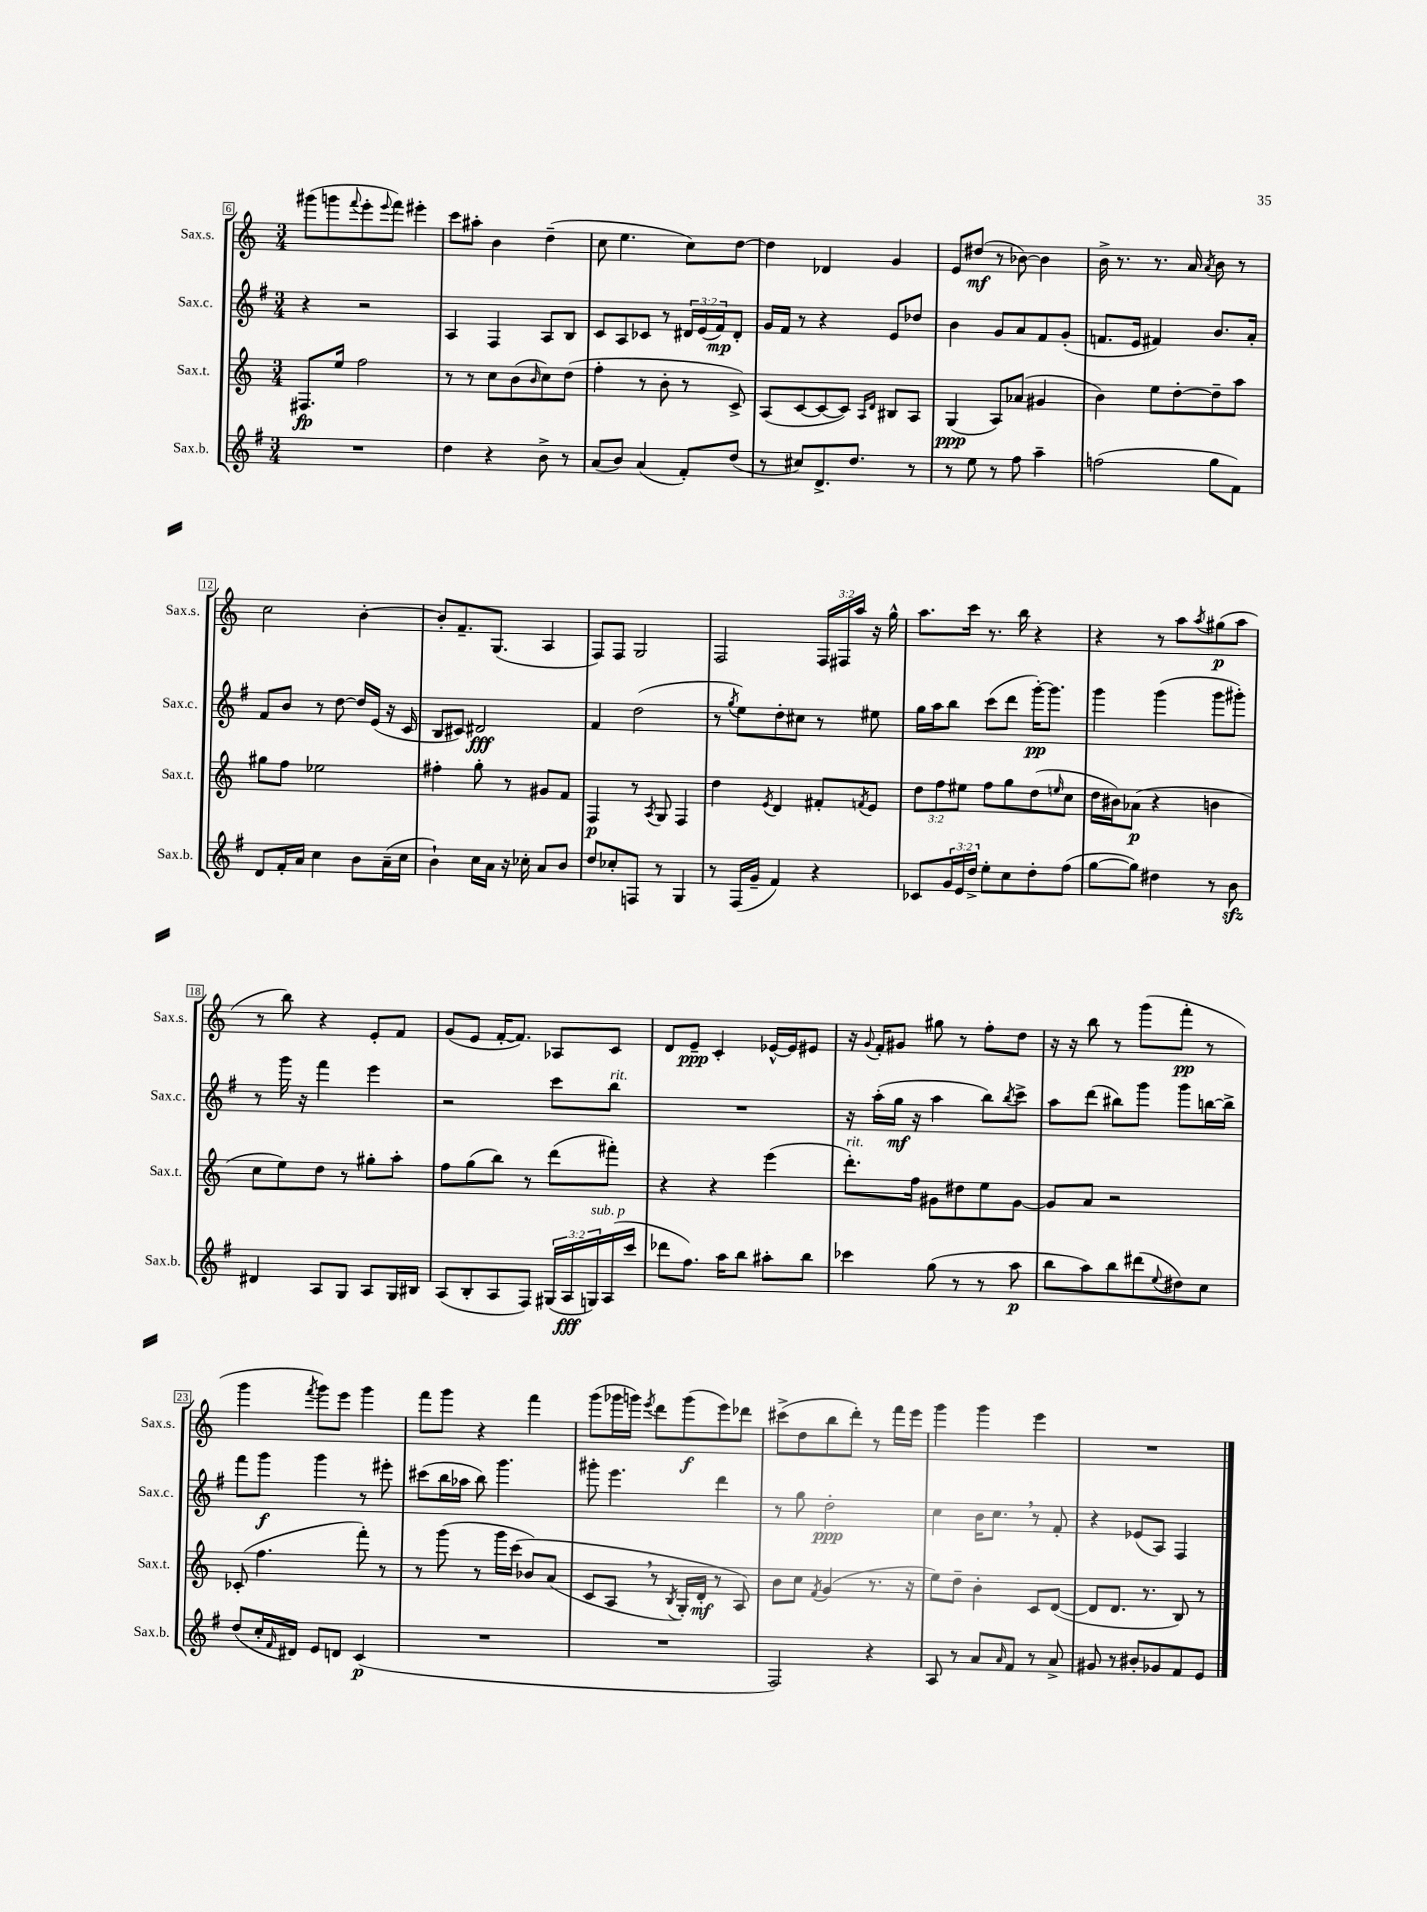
<<
\new StaffGroup <<
\new Staff = "s0" \with { instrumentName = "Sax.s." shortInstrumentName = "Sax.s." } {
    \clef treble \key c \major \numericTimeSignature \time 3/4 \override Staff.TupletNumber.text = #tuplet-number::calc-fraction-text
    gis'''8( g'''8 \appoggiatura { f'''8 } e'''8-. \appoggiatura { e'''8 } f'''8) eis'''4-. |
    c'''8 ais''8-. b'4 d''4--( |
    c''8 e''4. c''8) d''8~ |
    d''4 des'4 g'4 |
    e'8 dis''8\mf( r8 bes'8~) bes'4 |
    b'16-> r8. r8. a'16 \acciaccatura { a'8 } b'8 r8 |
    c''2 b'4~-. |
    b'8-. f'8.-- g8.( a4 |
    f8) f8 g2 |
    f2 \tuplet 3/2 { f16 fis16 a''16 } r16 g''16-^ |
    a''8. c'''16 r8. b''16 r4 |
    r4 r8 a''8 \acciaccatura { a''8 } gis''8\p( a''8 |
    r8 b''8) r4 e'8-. f'8 |
    g'8( e'8 f'16~-. f'8.) aes8 c'8 |
    d'8 e'8--\ppp c'4-. ees'16~-^ ees'16 eis'8 |
    r16 \appoggiatura { g'8 } f'16-. gis'8 gis''8 r8 f''8-. d''8 |
    r16 r16 b''8 r8 g'''8( f'''8-.\pp r8 |
    g'''4 \acciaccatura { f'''8 } g'''8) e'''8 g'''4 |
    f'''8 g'''8 r4 f'''4 |
    g'''8( ges'''16 g'''16) \acciaccatura { e'''8 } d'''8 g'''8\f( e'''8) des'''8 |
    cis'''8->( d''8 b''8 d'''8-.) r8 f'''16 e'''16 |
    g'''4 g'''4 e'''4 |
    R2. \bar "|." |
}
\new Staff = "s1" \with { instrumentName = "Sax.c." shortInstrumentName = "Sax.c." } {
    \clef treble \key g \major \numericTimeSignature \time 3/4 \override Staff.TupletNumber.text = #tuplet-number::calc-fraction-text
    r4 r2 |
    a4 fis4 a8 b8 |
    c'8 a8 ces'8 r8 \tuplet 3/2 { dis'16 e'16( fis'16\mp) } dis'8-. |
    g'16 fis'16 r8 r4 e'8 des''8 |
    b'4 g'8 a'8 fis'8 g'8-.( |
    f'8. e'16 fis'4) b'8. a'16-. |
    fis'8 b'8 r8 d''8~ d''16 e'16( r16 c'16 |
    b8 cis'8) dis'2\fff |
    fis'4 d''2( |
    r8 \acciaccatura { g''8 } e''8) d''8-. cis''8 r8 eis''8 |
    g''16 a''16 b''8 c'''8( d'''8 g'''16~-.\pp) g'''8. |
    g'''4 g'''4( g'''8 gis'''8-.) |
    r8 g'''16 r16 fis'''4 e'''4 |
    r2 c'''8 b''8^\markup { \italic "rit." } |
    R2. |
    r16 a''16-.( g''16\mf r16 a''4 b''8) \acciaccatura { b''8 } c'''8-> |
    a''8 d'''8( bis''8) g'''8 g'''8 b''16~ b''16-> |
    fis'''8 g'''8\f g'''4 r8 eis'''8-. |
    cis'''8( b''16 aes''16 b''8) g'''4. |
    gis'''8-. e'''4. d'''4 |
    r8 g''8 d''2-.\ppp |
    c''4 b'16 c''8. \breathe r8 fis'8-. |
    r4 ees'8( a8) fis4 \bar "|." |
}
\new Staff = "s2" \with { instrumentName = "Sax.t." shortInstrumentName = "Sax.t." } {
    \clef treble \key c \major \numericTimeSignature \time 3/4 \override Staff.TupletNumber.text = #tuplet-number::calc-fraction-text
    fis8.\fp e''16 f''2 |
    r8 r8 c''8 b'8( \grace { b'16 } c''8) d''8( |
    f''4-. r8 b'8-. r8 c'8->) |
    a8( c'8~ c'8~ c'8) \grace { a16 d'16 } bis8 a8 |
    g4\ppp( a8) aes'8( gis'4 |
    b'4) e''8 d''8~-. d''8-- a''8 |
    gis''8 f''8 ees''2 |
    fis''4-. g''8-. r8 gis'8 f'8 |
    f4\p r8 \acciaccatura { a8 } g8 f4 |
    d''4 \acciaccatura { e'8 } d'4 fis'8-. \acciaccatura { f'8 } e'8 |
    \tuplet 3/2 { d''8 f''8 eis''8 } f''8 g''8 d''8( \grace { e''16 } c''8 |
    d''16 bis'16) aes'8\p( r4 b'4 |
    c''8 e''8) d''8 r8 gis''8-. a''8-. |
    f''8 g''8( b''8) r8 d'''8( fis'''8-.) |
    r4 r4 e'''4( |
    d'''8.-.^\markup { \italic "rit." }) f''16 gis'8 dis''8 e''8 gis'8~ |
    gis'8 a'8 r2 |
    ces'8-.( f''4. f'''8-.) r8 |
    r8 g'''8( r8 g'''16 c'''16\( bes'8) a'8( |
    c'8 a8 \breathe r8 \acciaccatura { b8 } g16-.) d'16-.\mf r8 a8\) |
    b'8 c''8 \acciaccatura { f'8 } g'4( r8. r16 |
    e''8) d''8-- b'4-. c'8 d'8~( |
    d'8 d'8. r8. b8) r8 \bar "|." |
}
\new Staff = "s3" \with { instrumentName = "Sax.b." shortInstrumentName = "Sax.b." } {
    \clef treble \key g \major \numericTimeSignature \time 3/4 \override Staff.TupletNumber.text = #tuplet-number::calc-fraction-text
    R2. |
    d''4 r4 b'8-> r8 |
    a'8( b'8) a'4( fis'8-.) d''8( |
    r8 cis''8) d'8.-> d''8. r8 |
    r8 e''8 r8 fis''8 a''4-- |
    f''2( g''8 fis'8) |
    d'8 fis'16-. a'16 c''4 b'8 a'16--( c''16 |
    b'4-!) c''16 a'16 r16 ces''16-. a'8 b'8 |
    d''8 ces''8-. f8 r8 g4 |
    r8 fis16( g'16-- fis'4) r4 |
    ces'8 \tuplet 3/2 { g'16 e'16 d''16-> } e''8-. c''8 d''8-. fis''8( |
    g''8~ g''8) dis''4 r8 b'8\sfz |
    dis'4 a8 g8 a8 g16 bis16 |
    a8( b8-. a8 fis8) \tuplet 3/2 { gis16( a16\fff g16^\markup { \italic "sub. p" }) } a16( c'''16 |
    des'''8 fis''8.) a''16 b''8 ais''8-. b''8 |
    ces'''4 g''8( r8 r8 a''8\p |
    b''8 a''8) b''8 dis'''8( \appoggiatura { e''8 } dis''8) c''8 |
    d''8( c''16-. \grace { fis'16 } dis'16) e'8 d'8 c'4\p( |
    R2. |
    R2. |
    fis2) r4 |
    a8 r8 a'8 \grace { a'16 } fis'8 r8 a'8-> |
    gis'8 r8 bis'8-. ges'8 fis'8 e'8 \bar "|." |
}
>>
>>
\layout { \context { \Score currentBarNumber = #6 \override BarNumber.stencil = #(make-stencil-boxer 0.1 0.3 ly:text-interface::print) } }
